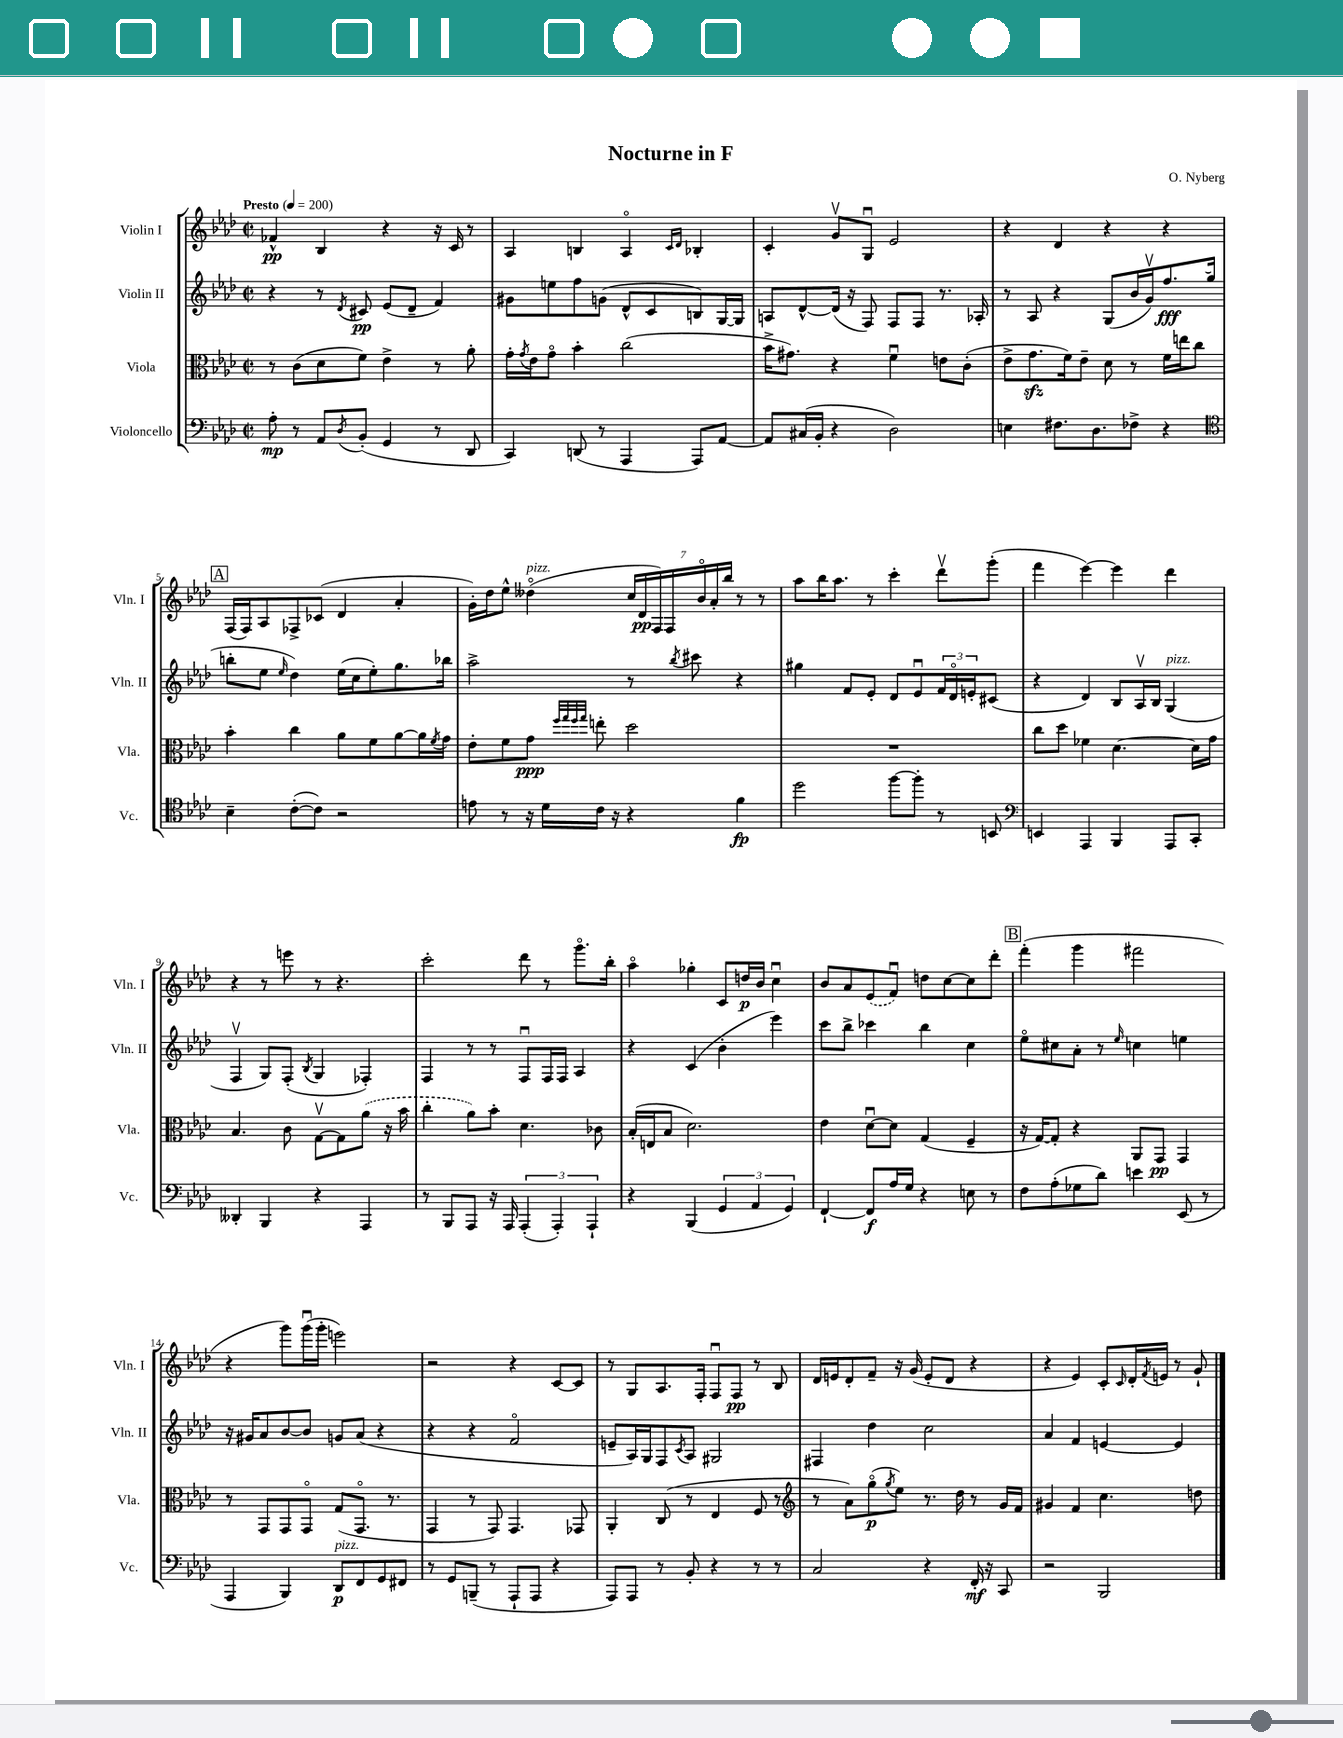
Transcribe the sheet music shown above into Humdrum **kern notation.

**kern	**dynam	**kern	**dynam	**kern	**dynam	**kern	**dynam
*part4	*part4	*part3	*part3	*part2	*part2	*part1	*part1
*staff4	*staff4	*staff3	*staff3	*staff2	*staff2	*staff1	*staff1
*I"Violoncello	*	*I"Viola	*	*I"Violin II	*	*I"Violin I	*
*I'Vc.	*	*I'Vla.	*	*I'Vln. II	*	*I'Vln. I	*
*clefF4	*	*clefC3	*	*clefG2	*	*clefG2	*
*k[b-e-a-d-]	*	*k[b-e-a-d-]	*	*k[b-e-a-d-]	*	*k[b-e-a-d-]	*
*M2/2	*	*M2/2	*	*M2/2	*	*M2/2	*
*met(c|)	*	*met(c|)	*	*met(c|)	*	*met(c|)	*
*MM200	*	*MM200	*	*MM200	*	*MM200	*
=1	=1	=1	=1	=1	=1	=1	=1
!	!	!	!	!	!	!LO:TX:a:B:t=Presto	!
8A-'\	mp	8r	.	4r	.	4f-X^^/	pp
8r	.	(8c\L	.	.	.	.	.
8AA-/L	.	8d-\	.	8r	.	4B-/	.
8qD-/	.	.	.	8qd-/	.	.	.
(8BB-'/J	.	8f\J)	.	8c#X/	pp	.	.
4GG/	.	4e-^\	.	(8e-/L	.	4r	.
.	.	.	.	8d-~/J	.	.	.
8r	.	8r	.	4f/)	.	16r	.
.	.	.	.	.	.	16c/	.
8DD-/	.	8a-'\	.	.	.	8r	.
=2	=2	=2	=2	=2	=2	=2	=2
4CC/)	.	16g'\LL	.	8g#X\L	.	4A-/	.
.	.	8qg/	.	.	.	.	.
.	.	16e-\J	.	.	.	.	.
.	.	8g\J	.	8een\	.	.	.
(8DDn/	.	4b-'\	.	8ff\	.	4Bn/	.
8r	.	.	.	(8gn\J	.	.	.
4AAA-/	.	(2cc\	.	8d-^^/L	.	4A-/	.
.	.	.	.	8c/	.	.	.
.	.	.	.	.	.	16qqc/LL	.
.	.	.	.	.	.	16qqd-/JJ	.
8AAA-/L)	.	.	.	8Bn/)	.	4B-X'/	.
[8AA-/J	.	.	.	[16G/L	.	.	.
.	.	.	.	16G/JJ]	.	.	.
=3	=3	=3	=3	=3	=3	=3	=3
8AA-/L]	.	16b-^\KL	.	8An/L	.	4c'/	.
.	.	8.g#X\J)	.	.	.	.	.
(16C#X/L	.	.	.	[8d-^^/	.	.	.
16BB-'/JJ	.	.	.	.	.	.	.
4r	.	4r	.	(16d-/Jk]	.	8gv/L	.
.	.	.	.	16r	.	.	.
.	.	.	.	8F/)	.	8Gu/J	.
2D-\)	.	4fu\	.	8F/L	.	2e-/	.
.	.	.	.	8F/J	.	.	.
.	.	8en\L	.	8.r	.	.	.
.	.	(8c'\J	.	.	.	.	.
.	.	.	.	16A-X'/	.	.	.
=4	=4	=4	=4	=4	=4	=4	=4
4En\	.	8e-^\L	.	8r	.	4r	.
.	.	8.gzz\	.	8A-/	.	.	.
8.F#X\L	.	.	.	4r	.	4d-/	.
.	.	16f\k)	.	.	.	.	.
.	.	8e-~\J	.	.	.	.	.
8.D-\	.	.	.	.	.	.	.
.	.	8d-\	.	(8G/L	.	4r	.
8F-X^\J	.	8r	.	16b-/L	.	.	.
.	.	.	.	16gv/J)	.	.	.
4r	.	16f\LL	.	8.ff/	fff	4r	.
.	.	16een\J	.	.	.	.	.
.	.	8cc\J	.	.	.	.	.
.	.	.	.	(16gg/Jk	.	.	.
!!LO:LB:g=z
!!LO:REH:place=s1:t=A
=5	=5	=5	=5	=5	=5	=5	=5
*clefC4	*	*	*	*	*	*	*
4B-~\	.	4b-'\	.	8bbn'\L	.	(16F/LL	.
.	.	.	.	.	.	16F/J)	.
.	.	.	.	8ee-\J	.	8A-/	.
.	.	.	.	16qqee-/	.	.	.
([8c'\L	.	4cc\	.	4dd-\)	.	8F-X^/	.
8c\J])	.	.	.	.	.	(8c-X/J	.
2r	.	8a-\L	.	(16ee-\LL	.	4d-/	.
.	.	.	.	16cc\J	.	.	.
.	.	8f\	.	8ee-'\)	.	.	.
.	.	[8a-\	.	8.gg\	.	4a-'/	.
.	.	16a-\L]	.	.	.	.	.
.	.	8qf/	.	.	.	.	.
.	.	16g\JJ	.	16bb-X\Jk	.	.	.
=6	=6	=6	=6	=6	=6	=6	=6
8en\	.	8e-'\L	.	2aa-^\	.	16g'\LL)	.
.	.	.	.	.	.	16dd-\J	.
8r	.	8f\	.	.	.	8ee-^^\J	.
!	!	!	!	!	!	!LO:TX:a:i:t=pizz.	!
16r	.	8g\J	ppp	.	.	(4dd--X\	.
16d-\LL	.	.	.	.	.	.	.
.	.	32qqff/LLL	.	.	.	.	.
.	.	32qqgg/	.	.	.	.	.
.	.	32qqff/	.	.	.	.	.
.	.	32qqgg/JJJ	.	.	.	.	.
16c\JJ	.	8een'\	.	.	.	.	.
16r	.	.	.	.	.	.	.
4r	.	2dd-\	.	8r	.	28cc/LL	.
.	.	.	.	.	.	28d-/	pp
.	.	.	.	.	.	28F/)	.
.	.	.	.	.	.	28F/	.
.	.	.	.	8qbb-/	.	.	.
.	.	.	.	8ccc#X\	.	.	.
.	.	.	.	.	.	28b-/	.
.	.	.	.	.	.	28a-'/	.
.	.	.	.	.	.	28bb-/JJ	.
4f\	fp	.	.	4r	.	8r	.
.	.	.	.	.	.	8r	.
=7	=7	=7	=7	=7	=7	=7	=7
2dd-\	.	1r	.	4gg#X\	.	8aa-\L	.
.	.	.	.	.	.	16bb-\K	.
.	.	.	.	.	.	8.aa-\J	.
.	.	.	.	8f/L	.	.	.
.	.	.	.	8e-'/J	.	8r	.
[8ff\L	.	.	.	8d-/L	.	4ccc'\	.
8ff'\J]	.	.	.	8e-u/	.	.	.
8r	.	.	.	24f/L	.	8ddd-v\L	.
.	.	.	.	24d-/	.	.	.
.	.	.	.	24en'/J	.	.	.
8BBn/	.	.	.	(8c#X/J	.	(8ggg'\J	.
=8	=8	=8	=8	=8	=8	=8	=8
*clefF4	*	*	*	*	*	*	*
4EEn/	.	8cc\L	.	4r	.	4fff\	.
.	.	8dd-\J	.	.	.	.	.
4AAA-/	.	4f-X\	.	4d-/)	.	[4eee-\)	.
4BBB-/	.	[4.d-\	.	8B-/L	.	4eee-\]	.
.	.	.	.	16A-v/L	.	.	.
.	.	.	.	16B-/JJ	.	.	.
!	!	!	!	!LO:TX:a:i:t=pizz.	!	!	!
8AAA-/L	.	.	.	(4G/	.	4ddd-\	.
8CC'/J	.	16d-\LL]	.	.	.	.	.
.	.	16g\JJ	.	.	.	.	.
!!LO:LB:g=z
=9	=9	=9	=9	=9	=9	=9	=9
4DD--X'/	.	4.B-/	.	4Fv/	.	4r	.
4BBB-/	.	.	.	8G/L)	.	8r	.
.	.	8c\	.	(8F'/J	.	8eeen\	.
.	.	.	.	8qB-/	.	.	.
4r	.	[8Gv\L	.	4G/	.	8r	.
.	.	8G\]	.	.	.	4.r	.
4AAA-/	.	(8a-\J	.	4F-X'/)	.	.	.
.	.	16r	.	.	.	.	.
.	.	16b-\	.	.	.	.	.
=10	=10	=10	=10	=10	=10	=10	=10
8r	.	4cc'\	.	4F/	.	2ccc'\	.
8BBB-/L	.	.	.	.	.	.	.
8AAA-/J	.	8a-\L)	.	8r	.	.	.
16r	.	8b-'\J	.	8r	.	.	.
16AAA-/	.	.	.	.	.	.	.
(6AAA-'/	.	4.d-\	.	8Fu/L	.	8ddd-\	.
.	.	.	.	16F/L	.	8r	.
6AAA-'/)	.	.	.	.	.	.	.
.	.	.	.	16F/JJ	.	.	.
.	.	.	.	4A-/	.	8.ggg\L	.
6AAA-`/	.	.	.	.	.	.	.
.	.	8c-X\	.	.	.	.	.
.	.	.	.	.	.	16bb-'\Jk	.
=11	=11	=11	=11	=11	=11	=11	=11
4r	.	(16B-'/LL	.	4r	.	4aa-\	.
.	.	16En/J	.	.	.	.	.
.	.	8B-/J	.	.	.	.	.
(4BBB-/	.	2.d-\)	.	(4c/	.	4gg-X'\	.
6GG/	.	.	.	4b-'\	.	8c/L	.
.	.	.	.	.	.	16ddn/L	p
6AA-/	.	.	.	.	.	.	.
.	.	.	.	.	.	16b-/JJ	.
.	.	.	.	4eee-\)	.	4ccu\	.
6GG/)	.	.	.	.	.	.	.
=12	=12	=12	=12	=12	=12	=12	=12
[4FF`/	.	4e-\	.	8ccc\L	.	8b-/L	.
.	.	.	.	8bb-^\J	.	8a-/	.
8FF/L]	f	[8d-u\L	.	4ccc-X\	.	(8e-/	.
16A-/L	.	8d-\J]	.	.	.	8fu/J)	.
16G/JJ	.	.	.	.	.	.	.
4r	.	(4G/	.	4bb-\	.	8ddn\L	.
.	.	.	.	.	.	[8cc\	.
8En\	.	4F~/	.	4cc\	.	8cc\]	.
8r	.	.	.	.	.	8ddd-'\J	.
!!LO:REH:place=s1:t=B
=13	=13	=13	=13	=13	=13	=13	=13
8F\L	.	16r	.	8ee-\L	.	(4fff'\	.
.	.	[16G/KL)	.	.	.	.	.
(8A-'\	.	8G'/J]	.	8cc#X\	.	.	.
8G-X\	.	4r	.	8a-'\J	.	4ggg\	.
8d-\J)	.	.	.	8r	.	.	.
.	.	.	.	16qqee-/	.	.	.
4en\	.	8AA-/L	.	4ccn\	.	2fff#X\	.
.	.	8GG/J	pp	.	.	.	.
(8EE-/	.	4GG/	.	4een\	.	.	.
8r	.	.	.	.	.	.	.
!!LO:LB:g=z
=14	=14	=14	=14	=14	=14	=14	=14
4AAA-/	.	8r	.	16r	.	4r	.
.	.	.	.	16g#X/KL	.	.	.
.	.	8GG/L	.	8a-/	.	.	.
4BBB-/)	.	8GG/	.	[8b-/	.	8ggg\L)	.
.	.	8GG/J	.	8b-/J]	.	(16gggu\L	.
.	.	.	.	.	.	16ggg'\JJ	.
!LO:TX:a:i:t=pizz.	!	!	!	!	!	!	!
8DD-/L	p	(8G/L	.	8gn/L	.	2eeen\)	.
8FF/	.	8.GG/J	.	(8a-/J	.	.	.
8GG/	.	.	.	4r	.	.	.
.	.	8.r	.	.	.	.	.
8FF#X/J	.	.	.	.	.	.	.
=15	=15	=15	=15	=15	=15	=15	=15
8r	.	4GG/	.	4r	.	2r	.
8GG/L	.	.	.	.	.	.	.
(8BBBn~/J	.	8r	.	4r	.	.	.
8r	.	8GG/)	.	.	.	.	.
8AAA-`/L	.	4.GG/	.	2f/	.	4r	.
8AAA-/J	.	.	.	.	.	.	.
4r	.	.	.	.	.	[8c/L	.
.	.	8GG-X/	.	.	.	8c/J]	.
=16	=16	=16	=16	=16	=16	=16	=16
8AAA-/L)	.	4AA-'/	.	8en~/L	.	8r	.
8AAA-/J	.	.	.	16A-/L)	.	8G/L	.
.	.	.	.	16G/J	.	.	.
8r	.	(8C/	.	8F/	.	8.A-/	.
.	.	.	.	8qc/	.	.	.
8BB-'/	.	8r	.	8A-/J	.	.	.
.	.	.	.	.	.	16F'/Jk	.
4r	.	4E-/	.	2G#X/	.	8Fu/L	.
.	.	.	.	.	.	8F/J	pp
8r	.	8F/	.	.	.	8r	.
8r	.	8r	.	.	.	8B-/	.
=17	=17	=17	=17	=17	=17	=17	=17
*	*	*clefG2	*	*	*	*	*
2C/	.	8r	.	4F#X/	.	16d-/LL	.
.	.	.	.	.	.	16en/J	.
.	.	8a-\L)	.	.	.	8d-'/	.
.	.	(8gg\	p	4dd-\	.	8f~/J	.
.	.	8qgg/	.	.	.	.	.
.	.	8ee-\J)	.	.	.	16r	.
.	.	.	.	.	.	(16g/	.
4r	.	8.r	.	2cc\	.	8e'/L	.
.	.	.	.	.	.	8d-/J	.
.	.	16dd-\	.	.	.	.	.
16FF'/	mf	8r	.	.	.	4r	.
16r	.	.	.	.	.	.	.
8CC/	.	16g/LL	.	.	.	.	.
.	.	16f/JJ	.	.	.	.	.
=18	=18	=18	=18	=18	=18	=18	=18
2r	.	4g#X/	.	4a-/	.	4r	.
.	.	4f/	.	4f/	.	4e-/)	.
2BBB-/	.	4.cc\	.	[4en/	.	8c'/L	.
.	.	.	.	.	.	16qqc/	.
.	.	.	.	.	.	16d-'/L	.
.	.	.	.	.	.	8qf/	.
.	.	.	.	.	.	16en/JJ	.
.	.	.	.	4e/]	.	8r	.
.	.	8ddn\	.	.	.	8g`/	.
==	==	==	==	==	==	==	==
*-	*-	*-	*-	*-	*-	*-	*-
